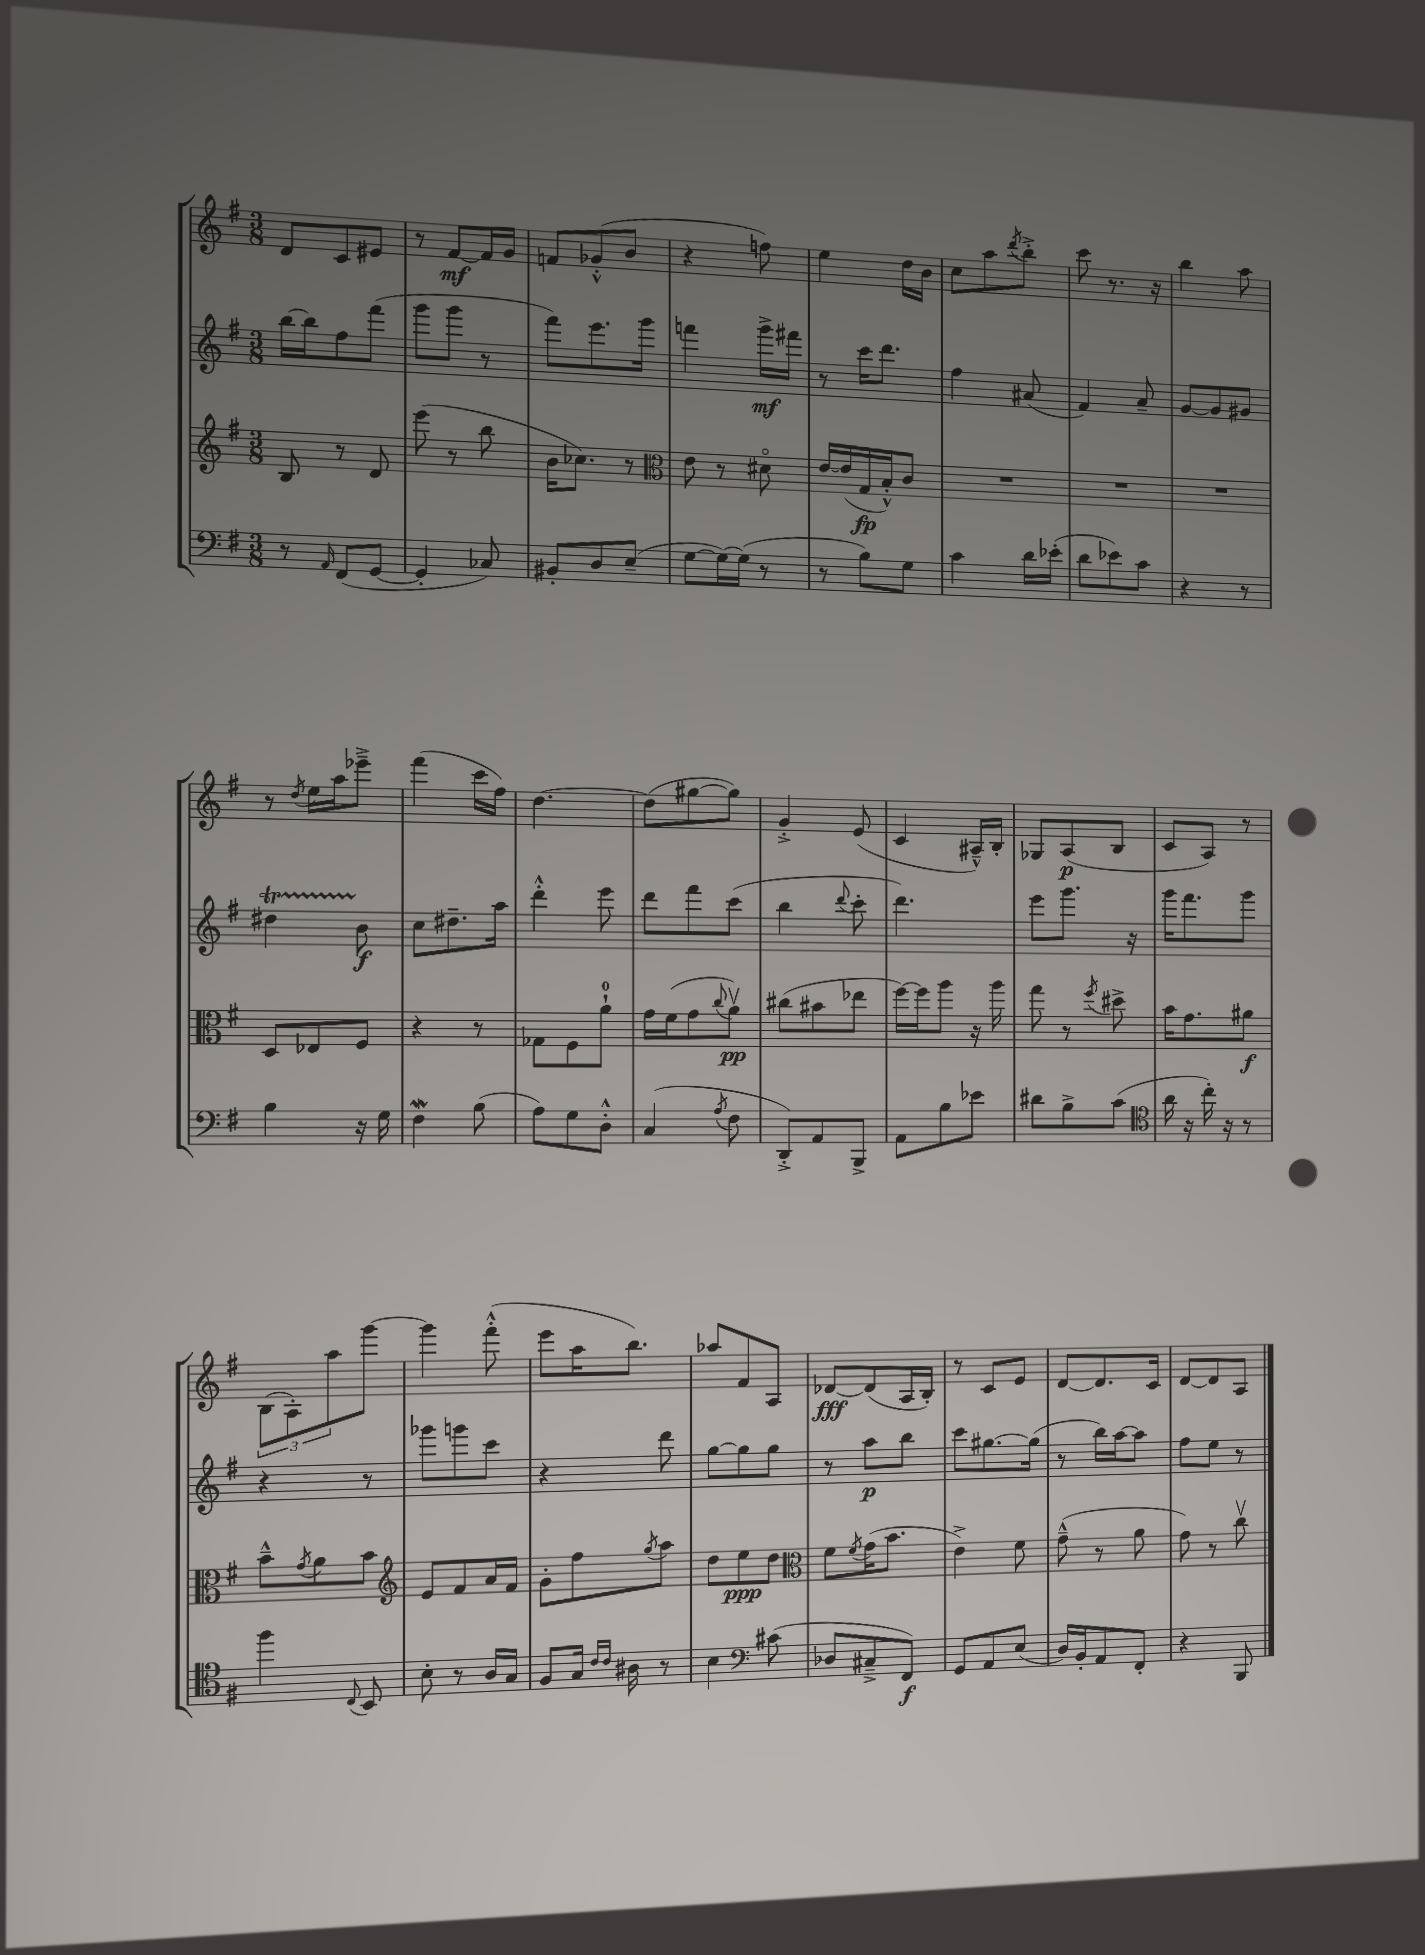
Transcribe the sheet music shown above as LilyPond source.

<<
\new StaffGroup <<
\new Staff = "s0" {
    \clef treble \key g \major \numericTimeSignature \time 3/8
    d'8 c'8 eis'8 |
    r8 fis'8~\mf fis'16 g'16 |
    f'8 ges'8-.-^( b'8 |
    r4 f''8) |
    e''4 d''16 b'16 |
    c''8 a''8 \acciaccatura { d'''8 } b''8-.-> |
    c'''8 r8. r16 |
    b''4 a''8 |
    r8 \acciaccatura { d''8 } e''16 a''16 ees'''8---> |
    fis'''4( c'''16 fis''16) |
    d''4.~ |
    d''8( gis''8~ gis''8) |
    g'4-.-> e'8( |
    c'4 ais16---^) b16-. |
    ges8 a8\p( b8 |
    c'8 a8) r8 |
    \tuplet 3/2 { b8( a8-.) a''8 } g'''8~ |
    g'''4 fis'''8-.-^( |
    e'''8 a''16 b''8.) |
    aes''8 fis'8 a8 |
    des'8~\fff des'8( a16 b16-.) |
    r8 c'8 e'8 |
    d'8~ d'8. c'16 |
    d'8~ d'8 a8 \bar "|." |
}
\new Staff = "s1" {
    \clef treble \key g \major \numericTimeSignature \time 3/8
    b''16~ b''16 fis''8 fis'''8( |
    g'''8 g'''8 r8 |
    fis'''8) e'''8. g'''16 |
    f'''4 g'''16->\mf fis'''16 |
    r8 c'''16 d'''8. |
    fis''4 ais'8( |
    fis'4) a'8-- |
    g'8~ g'8 gis'8 |
    dis''4\startTrillSpan b'8\stopTrillSpan\f |
    c''8 dis''8.-- a''16 |
    d'''4-.-^ e'''8 |
    d'''8 fis'''8 c'''8( |
    b''4 \appoggiatura { d'''8 } c'''8-. |
    d'''4.) |
    e'''8 g'''8. r16 |
    g'''16 fis'''8. g'''8 |
    r4 r8 |
    ges'''8 g'''8 c'''8 |
    r4 d'''8 |
    g''8~ g''8 g''8 |
    r8 a''8\p b''8 |
    c'''8 gis''8.~ gis''16( |
    r8 b''16) a''16~ a''8 |
    fis''8 e''8 r8 \bar "|." |
}
\new Staff = "s2" {
    \clef treble \key g \major \numericTimeSignature \time 3/8
    b8 r8 d'8 |
    e'''8( r8 b''8 |
    b'16 ces''8.) r8 |
    \clef alto e'8 r8 dis'8\flageolet |
    e'16~ e'16( g16\fp b16-.-^) c'8 |
    R4. |
    R4. |
    R4. |
    d8 ees8 fis8 |
    r4 r8 |
    ges8 fis8 a'8-0-! |
    g'16 fis'16( g'8 \appoggiatura { c''8 } a'8\upbow\pp) |
    cis''8( bis'8 ees''8 |
    fis''16~) fis''16 a''8 r16 a''16 |
    g''8 r8 \acciaccatura { fis''8 } dis''8-> |
    b'16 g'8. ais'8\f |
    b'8---^ \acciaccatura { g'8 } a'8 b'8 |
    \clef treble e'8 fis'8 a'16 fis'16 |
    g'8-. fis''8 \acciaccatura { g''8 } a''8 |
    d''8 e''8\ppp d''8 |
    \clef alto fis'8 \acciaccatura { fis'8 } g'16( b'8. |
    e'4->) fis'8 |
    g'8---^( r8 a'8 |
    g'8) r8 c''8\upbow \bar "|." |
}
\new Staff = "s3" {
    \clef bass \key g \major \numericTimeSignature \time 3/8
    r8 \grace { a,16 } fis,8( g,8~ |
    g,4-. ces8) |
    bis,8-. d8 e8--( |
    g8~ g16~) g16( r8 |
    r8 b8) g8 |
    c'4 d'16 ees'16-.( |
    d'8 ees'8) c'8 |
    r4 r8 |
    b4 r16 g16 |
    fis4\mordent b8( |
    a8) g8 d8-.-^ |
    c4( \acciaccatura { a8 } fis8 |
    d,8-.->) a,8 b,,8-> |
    a,8 b8 ees'8 |
    dis'8 b8-> c'8( |
    \clef tenor a'16 r16 c''16-.) r16 r8 |
    fis''4 \appoggiatura { c8 } b,8 |
    b8-. r8 a16 g16 |
    fis8 g16 \grace { c'16 c'16 } ais16 r8 |
    b4 \clef bass cis'8( |
    des8 cis8---> fis,8\f) |
    g,8 a,8 e8( |
    d16) b,16-. a,8 fis,8-. |
    r4 b,,8 \bar "|." |
}
>>
>>
\layout { \context { \Score \remove "Bar_number_engraver" } }
